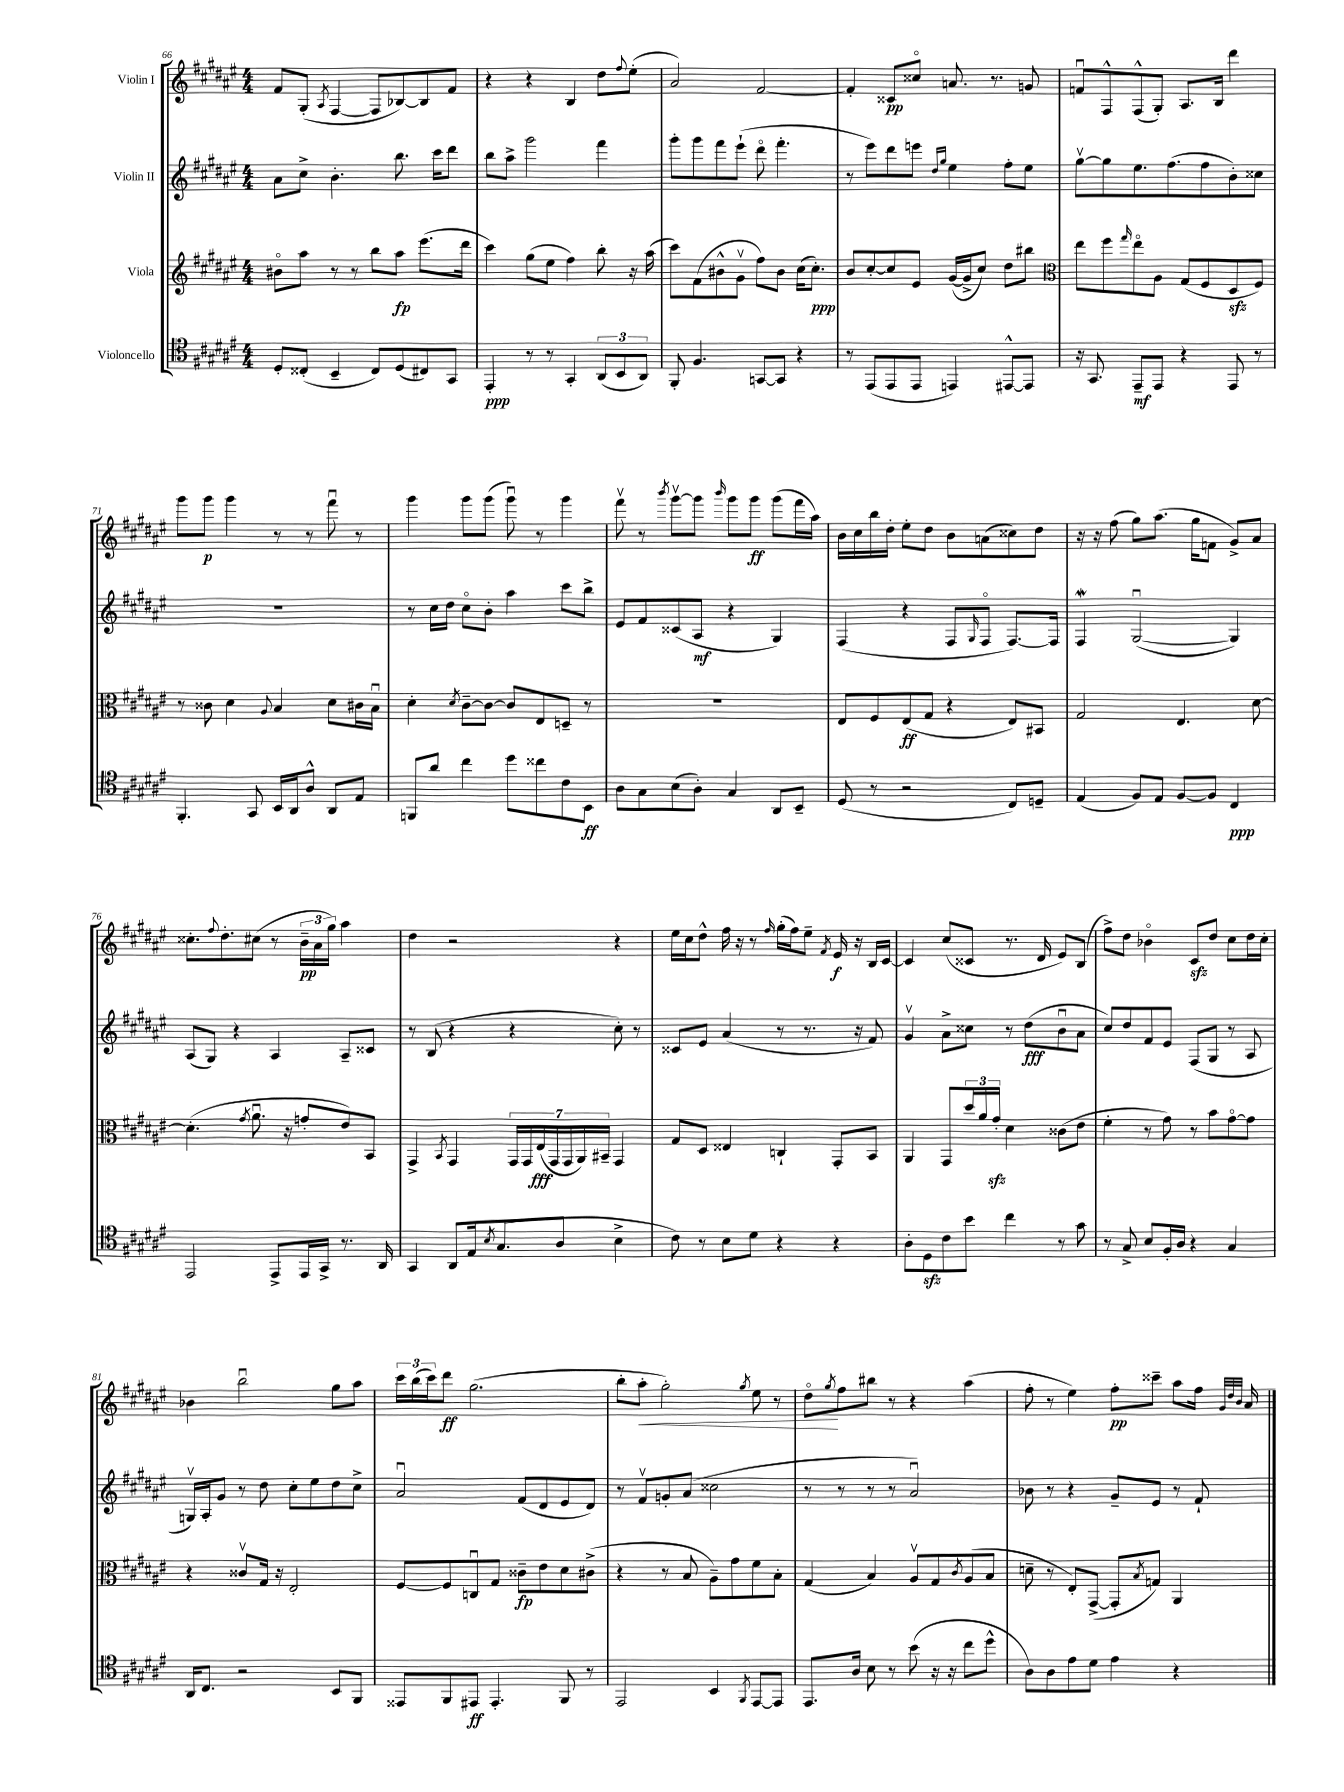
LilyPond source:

<<
\new StaffGroup <<
\new Staff = "s0" \with { instrumentName = "Violin I" } {
    \clef treble \key fis \major \numericTimeSignature \time 4/4
    fis'8 gis8-.( \acciaccatura { ais8 } fis4~ fis8 bes8~) bes8 fis'8 |
    r4 r4 b4 dis''8 \appoggiatura { fis''8 } eis''8-.( |
    ais'2) fis'2~ |
    fis'4-. cisis'8\pp cisis''8\flageolet a'8. r8. g'8 |
    f'8\downbow fis8-^ fis8-^( gis8-.) ais8. b16 dis'''4 |
    gis'''8 gis'''8\p gis'''4 r8 r8 fis'''8\downbow r8 |
    gis'''4 gis'''8 gis'''8( gis'''8\downbow) r8 gis'''4 |
    fis'''8\upbow r8 \acciaccatura { b'''8 } gis'''8~\upbow gis'''8 \grace { b'''16 } gis'''8 gis'''8\ff gis'''8( fis'''16 ais''16) |
    b'16 cis''16 b''16 dis''16-. eis''8-. dis''8 b'8 a'8( cisis''8) dis''8 |
    r16 r16 fis''8( gis''8) ais''8.( gis''16 f'8 gis'8->) ais'8 |
    cisis''8.-. \appoggiatura { fis''8 } dis''8.-. cis''8( r8 \tuplet 3/2 { b'16--\pp ais'16 gis''16) } ais''4 |
    dis''4 r2 r4 |
    eis''16 cis''16 dis''8-^ fis''16 r16 r8 \grace { fis''16 } gis''16-.( fis''16) eis''8-- \acciaccatura { fis'8 } eis'16\f r16 b16 cis'16~ |
    cis'4 cis''8( cisis'8 r8. dis'16 eis'8) b8( |
    fis''8->) dis''8 bes'4\flageolet cis'8\sfz dis''8 cis''8 dis''16 cis''16-. |
    bes'4 b''2\downbow gis''8 ais''8 |
    \tuplet 3/2 { cis'''16 b''16( cis'''16) } dis'''8\ff gis''2.( |
    b''8-. ais''8-.\< gis''2-.) \acciaccatura { gis''8 } eis''8 r8 |
    dis''8\flageolet\! \acciaccatura { gis''8 } fis''8 bis''8 r8 r4 ais''4( |
    fis''8-. r8 eis''4) fis''8-.\pp cisis'''8-- ais''8 fis''16 \grace { gis'32 dis''32 b'32 } ais'16 \bar "|." |
}
\new Staff = "s1" \with { instrumentName = "Violin II" } {
    \clef treble \key fis \major \numericTimeSignature \time 4/4
    ais'8 cis''8-> b'4.-. b''8. cis'''16 dis'''8 |
    b''8 ais''8-> gis'''2 fis'''4 |
    gis'''8-. gis'''8 fis'''8 eis'''8-!( dis'''8\flageolet fis'''4.-. |
    r8 eis'''8) dis'''8 e'''8 \grace { dis''16 gis''16 } eis''4 fis''8-. eis''8 |
    gis''8~\upbow gis''8 eis''8. fis''8.( fis''8 b'8-.) cisis''8 |
    R1 |
    r8 cis''16 dis''16 cis''8\flageolet b'8-. ais''4 cis'''8 b''8-> |
    eis'8 fis'8 cisis'8( ais8\mf r4 gis4) |
    fis4( r4 fis8 \grace { gis16 } fis8\flageolet fis8.~) fis16 |
    fis4\mordent gis2~\downbow( gis4) |
    ais8( gis8) r4 ais4 ais8-- cisis'8 |
    r8 b8( r4 r4 cis''8-.) r8 |
    cisis'8 eis'8 ais'4( r8 r8. r16 fis'8) |
    gis'4\upbow ais'8-> cisis''8 r8 dis''8\fff( b'8\downbow ais'8 |
    cis''8) dis''8 fis'8 eis'8 fis8( gis8 r8 ais8 |
    g16\upbow) ais16-. gis'8 r8 dis''8 cis''8-. eis''8 dis''8 cis''8-> |
    ais'2\downbow fis'8( dis'8 eis'8 dis'8) |
    r8 fis'8\upbow g'8-. ais'8( cisis''2 |
    r8 r8 r8 r8 ais'2\downbow) |
    bes'8 r8 r4 gis'8-- eis'8 r8 fis'8-! \bar "|." |
}
\new Staff = "s2" \with { instrumentName = "Viola" } {
    \clef treble \key fis \major \numericTimeSignature \time 4/4
    bis'8\flageolet ais''8 r8 r8 b''8 ais''8\fp eis'''8.( dis'''16 |
    cis'''4) gis''8( eis''8 fis''4) b''8-. r16 ais''16( |
    cis'''8) fis'8( bis'8-^ gis'8\upbow fis''8) bis'8 cis''16( cis''8.-.\ppp) |
    b'8 cis''8~-. cis''8 eis'8 gis'16~( gis'16-> cis''8) dis''8 bis''8 |
    \clef alto eis''8 fis''8 \grace { gis''16 } eis''8\flageolet ais8 gis8( fis8 dis8\sfz fis8) |
    r8 cisis'8 dis'4 \appoggiatura { ais8 } b4 dis'8 cis'16 b16\downbow |
    dis'4-. \acciaccatura { dis'8 } cis'8~-- cis'8~ cis'8 eis8 d8-- r8 |
    R1 |
    eis8 fis8 eis8\ff( gis8 r4 eis8) bis,8 |
    gis2 eis4. dis'8~ |
    dis'4.-.( \acciaccatura { gis'8 } ais'8.\downbow r16 g'8-. eis'8) b,8 |
    gis,4-> \acciaccatura { b,8 } gis,4 \tuplet 7/4 { gis,16 gis,16 eis16\fff( gis,16 gis,16 ais,16) bis,16-- } gis,4 |
    gis8 dis8 eisis4 c4-! gis,8-. b,8 |
    ais,4 gis,8 \tuplet 3/2 { dis''16 ais'16 gis'16-.\sfz } dis'4 cisis'8( eis'8 |
    fis'4-. r8 gis'8) r8 b'8 gis'8~\flageolet gis'8 |
    r4 cisis'8\upbow gis16 r16 eis2-. |
    fis8~ fis8 c8\downbow gis8 cisis'8--\fp eis'8 dis'8 cis'8->( |
    r4 r8 b8 ais8--) gis'8 fis'8 b8-. |
    gis4( b4) ais8\upbow gis8 \acciaccatura { cis'8 } ais8( b8 |
    d'8-- r8 eis8-.) gis,8~->( gis,8-. \acciaccatura { b8 } g8) ais,4 \bar "|." |
}
\new Staff = "s3" \with { instrumentName = "Violoncello" } {
    \clef tenor \key fis \major \numericTimeSignature \time 4/4
    dis8-. cisis8-.( b,4-- cisis8) dis8( cis8) gis,8 |
    eis,4-.\ppp r8 r8 gis,4-. \tuplet 3/2 { ais,8( b,8 ais,8) } |
    fis,8-. fis4. g,8~ g,8 r4 |
    r8 eis,8( eis,8 eis,8 e,4) eis,8~-^ eis,8 |
    r16 gis,8. eis,8--\mf eis,8 r4 eis,8 r8 |
    fis,4.-. gis,8 b,16 ais,16 ais8-^ ais,8 eis8 |
    f,8 ais'8 cis''4 dis''8 cisis''8 cis'8 b,8\ff |
    ais8 gis8 b8( ais8-.) gis4 ais,8 b,8-- |
    dis8( r8 r2 cis8) d8-- |
    eis4( fis8) eis8 fis8~ fis8 cis4\ppp |
    eis,2 eis,8-> eis,16 gis,16-> r8. ais,16 |
    gis,4 ais,8 eis16 \acciaccatura { b8 } gis8.( ais8 b4-> |
    cis'8) r8 b8 dis'8 r4 r4 |
    ais8-. dis8\sfz cis'8 b'8 cis''4 r8 gis'8 |
    r8 gis8-> b8 fis16-. ais16 r4 gis4 |
    ais,16 cis8. r2 b,8 fis,8 |
    eisis,8 fis,8 eis,8\ff eis,4.-. fis,8 r8 |
    eis,2 b,4 \acciaccatura { fis,8 } eis,8~ eis,8 |
    eis,8. ais16 b8 r8 b'8( r16 r16 cis''8 dis''8-^ |
    ais8) ais8 eis'8 dis'8 eis'4 r4 \bar "|." |
}
>>
>>
\layout { \context { \Score currentBarNumber = #66 } }
